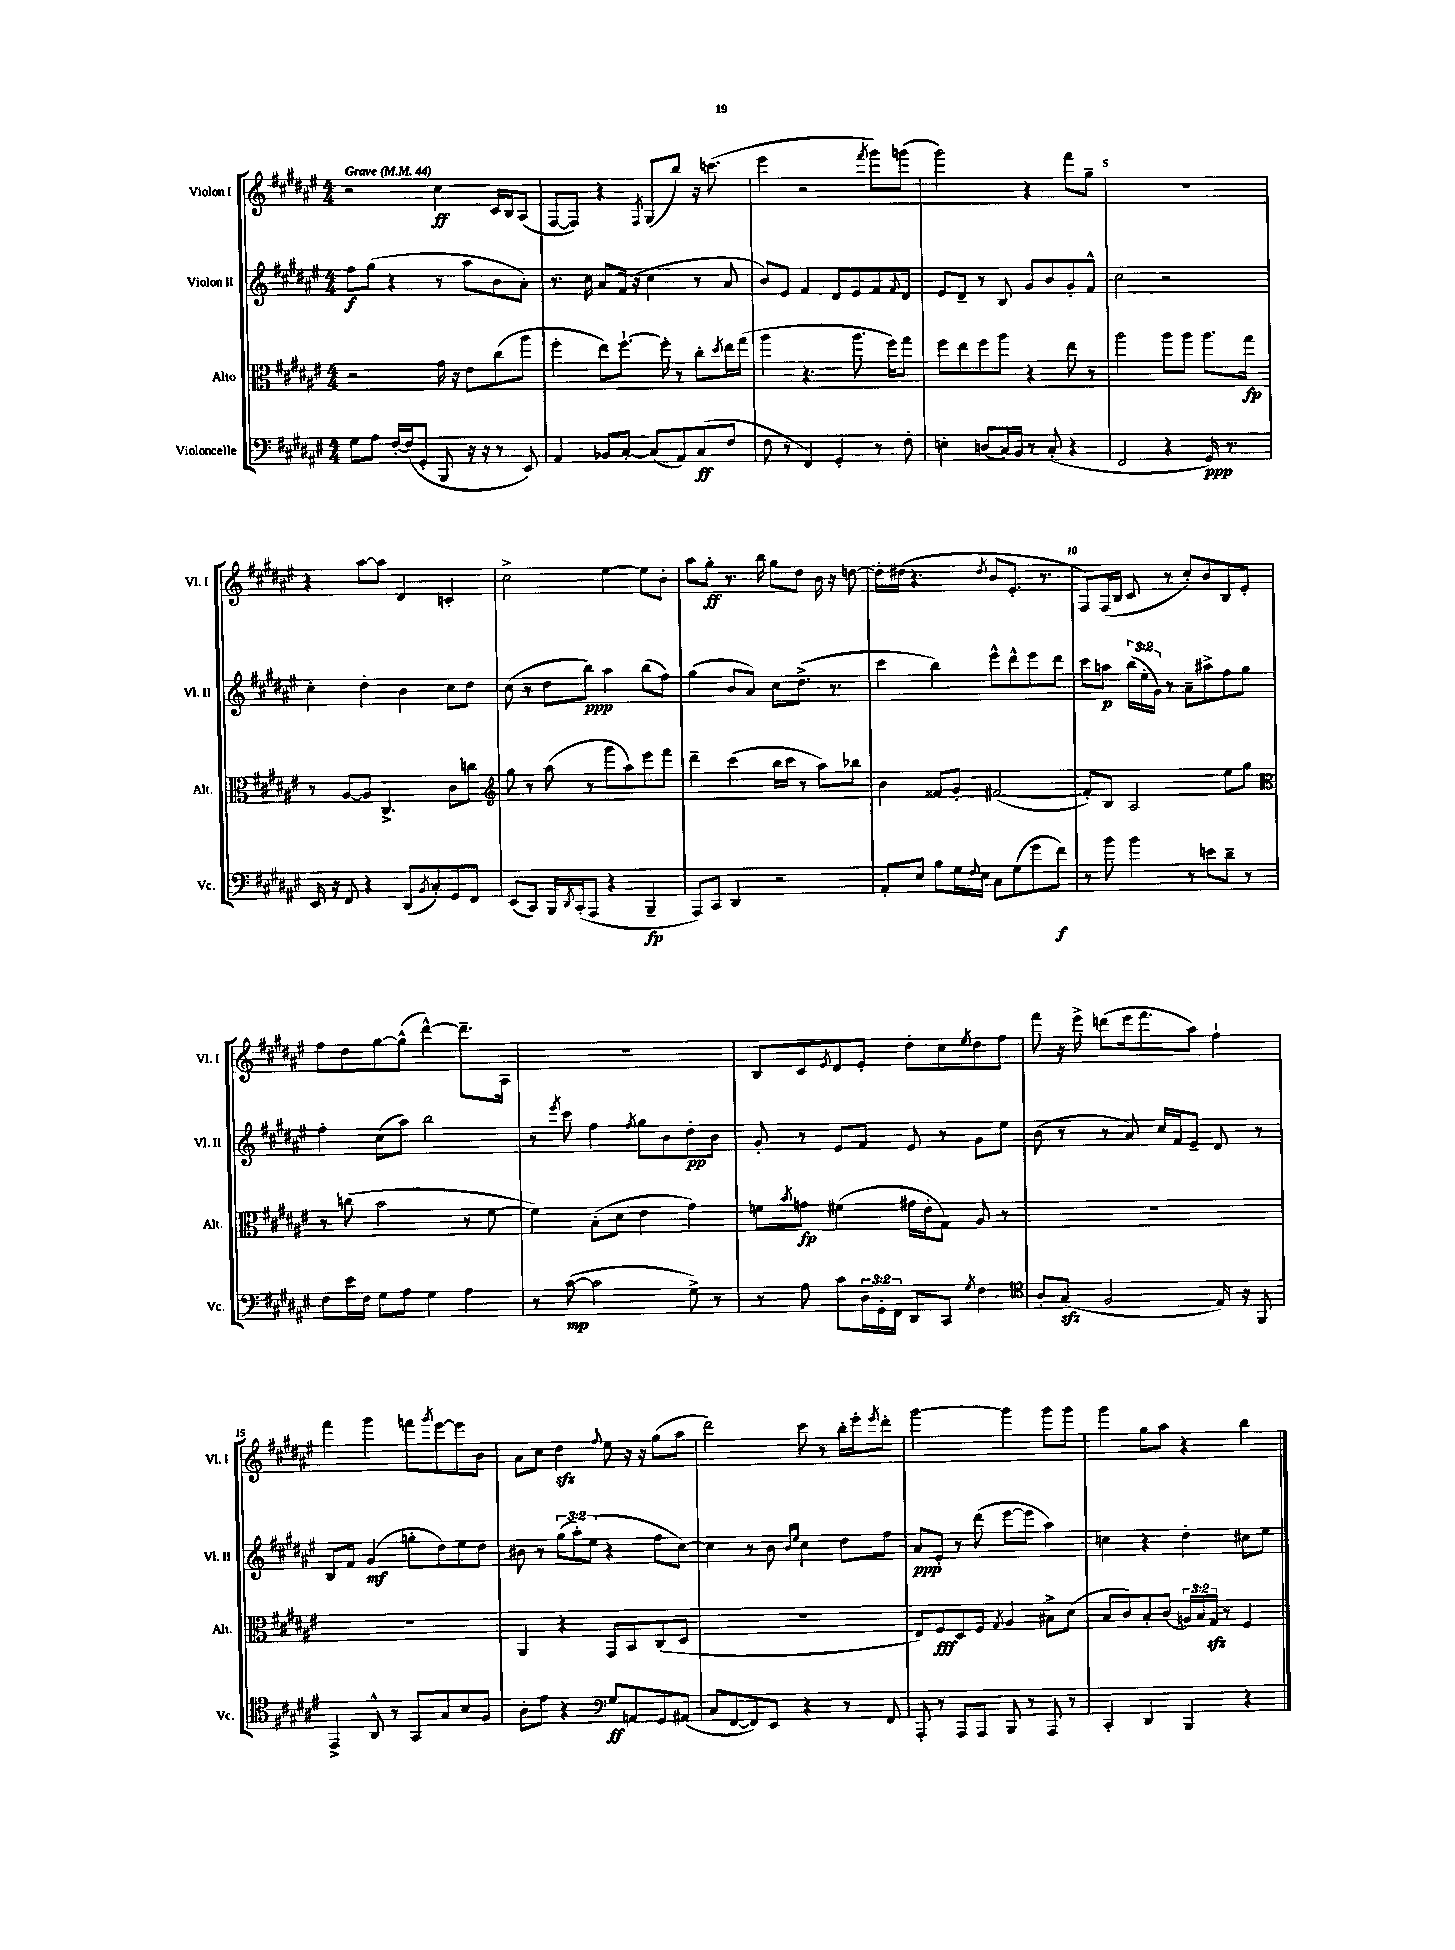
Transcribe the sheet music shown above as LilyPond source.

<<
\new StaffGroup <<
\new Staff = "s0" \with { instrumentName = "Violon I" shortInstrumentName = "Vl. I" } {
    \clef treble \key fis \major \numericTimeSignature \time 4/4 \tempo "Grave" 4 = 44
    r2 cis''4\ff cis'16 b16 ais8( |
    fis8~ fis8) r4 \acciaccatura { fis8 } gis8( b''8) r16 c'''8.( |
    eis'''4 r2 \acciaccatura { fis'''8 } gis'''8) g'''8( |
    gis'''2) r4 fis'''8 gis''8-- |
    R1 |
    r4 ais''8~ ais''8 dis'4 c'4-. |
    cis''2-> eis''4~ eis''8 b'8-. |
    ais''8 gis''8-.\ff r8. b''16 gis''8 dis''8 b'16 r16 d''8~ |
    d''16-. dis''16( r4. \acciaccatura { dis''8 } b'8 eis'8.-. r8. |
    fis8) fis16( b16 cis'8 r8 cis''8-.) b'8 b8 eis'8-. |
    fis''8 dis''8 gis''8~ gis''8-^( dis'''4~-^) dis'''8.-- ais16 |
    R1 |
    b8 cis'8 \acciaccatura { eis'8 } dis'8 eis'8-. dis''8-. cis''8 \acciaccatura { eis''8 } dis''8 fis''8 |
    fis'''8 r16 eis'''16-> d'''8( eis'''16 fis'''8. ais''8) fis''4-! |
    fis'''4 gis'''4 f'''8 \acciaccatura { gis'''8 } eis'''8~ eis'''8 b'8 |
    ais'8 cis''8 dis''4\sfz \appoggiatura { fis''8 } eis''8 r16 r16 gis''8( ais''8 |
    dis'''2) cis'''8 r8 b''16-. eis'''16-. \acciaccatura { eis'''8 } dis'''8-. |
    gis'''2~ gis'''4 gis'''8 gis'''8 |
    gis'''4 gis''8 ais''8 r4 b''4 \bar "|." |
}
\new Staff = "s1" \with { instrumentName = "Violon II" shortInstrumentName = "Vl. II" } {
    \clef treble \key fis \major \numericTimeSignature \time 4/4 \override Staff.TupletNumber.text = #tuplet-number::calc-fraction-text
    fis''8\f gis''8( r4 r8 ais''8 b'8 ais'8-.) |
    r8. cis''16 ais'8 fis'16( r16 cis''4 r8 ais'8 |
    b'8) eis'8 fis'4 dis'8 eis'8 fis'8 \appoggiatura { fis'8 } dis'8 |
    eis'8 dis'8-- r8 b8 gis'8 b'8 gis'8-. fis'8-^ |
    cis''2 r2 |
    cis''4-. dis''4-. b'4 cis''8 dis''8 |
    cis''8( r8 dis''8 b''8\ppp) ais''4 b''8( fis''8) |
    gis''4( b'8 ais'8) cis''8 dis''8.->( r8. |
    cis'''4 b''4) eis'''8-^ dis'''8-^ eis'''8 dis'''8 |
    cis'''8 a''8\p \tuplet 3/2 { b''16( eis''16-. gis'16) } r8 ais'8-- ais''8-> fis''8 gis''8 |
    fis''4-. cis''8( ais''8) b''2 |
    r8 \acciaccatura { eis'''8 } cis'''8 fis''4 \acciaccatura { fis''8 } gis''8 b'8 dis''8-.\pp b'8 |
    gis'8-. r8 eis'8 fis'8 eis'8 r8 gis'8 eis''8 |
    b'8( r8 r8 ais'8) cis''16 fis'16 eis'8-- dis'8 r8 |
    b8 fis'8 gis'4\mf( g''8-. dis''8) eis''8 dis''8 |
    bis'8 r8 \tuplet 3/2 { gis''8( ais''8-.) eis''8( } r4 fis''8 cis''8~) |
    cis''4 r8 b'8 \grace { b'16 eis''16 } cis''4 dis''8 fis''8 |
    ais'8\ppp eis'8-. r8 dis'''8( eis'''8~ eis'''8 ais''4) |
    c''4 r4 dis''4-. cis''8 eis''8 \bar "|." |
}
\new Staff = "s2" \with { instrumentName = "Alto" shortInstrumentName = "Alt." } {
    \clef alto \key fis \major \numericTimeSignature \time 4/4 \override Staff.TupletNumber.text = #tuplet-number::calc-fraction-text
    r2 gis'16 r16 eis'8 cis''8( ais''8 |
    fis''4-. eis''8) fis''8.~-! fis''16-. r8 cis''8-. \acciaccatura { dis''8 } eis''16 gis''16( |
    ais''4 r4. ais''8. fis''16) gis''8 |
    fis''8 eis''8 fis''8 ais''8 r4 eis''8 r8 |
    ais''2 ais''8 ais''8 ais''8. gis''16\fp |
    r8 ais8~ ais8 cis4.-> cis'8 c''8 |
    \clef treble gis''8 r8 ais''8( r8 gis'''8 ais''8) eis'''8 fis'''8 |
    dis'''4-- cis'''4( b''16 cis'''16 r8 ais''8) bes''8 |
    b'4 fisis'8 gis'8-. fis'2~( |
    fis'8-.) b8 ais2 eis''8 gis''8 |
    \clef alto r8 c''8( b'2 r8 fis'8~ |
    fis'4) b8-.( dis'8 eis'4 gis'4) |
    f'8 \acciaccatura { b'8 } g'8\fp fis'4( gis'16 eis'16-. gis8) ais8 r8 |
    R1 |
    R1 |
    ais,4 r4 gis,8 b,8 cis8( dis8 |
    R1 |
    eis8) fis8\fff dis8 fis8 \acciaccatura { gis8 } ais4 bis8-> dis'8( |
    b8 cis'8) b8-. cis'8( \tuplet 3/2 { a16) b16 gis16\sfz } r8 fis4 \bar "|." |
}
\new Staff = "s3" \with { instrumentName = "Violoncelle" shortInstrumentName = "Vc." } {
    \clef bass \key fis \major \numericTimeSignature \time 4/4 \override Staff.TupletNumber.text = #tuplet-number::calc-fraction-text
    gis8 ais8 fis16~-. fis16( gis,8-. b,,8 r16 r16 r8 eis,8) |
    ais,4 bes,8 cis8~-. cis8( ais,8) cis8\ff( fis8 |
    fis8 r8 fis,4) gis,4-. r8 fis8-. |
    e4-. d8( cis16) b,16 r8 cis8-.( r4 |
    fis,2 r4 gis,16\ppp) r8. |
    eis,16 r16 fis,8 r4 dis,8( \acciaccatura { b,8 } cis8-.) gis,8 fis,8 |
    eis,8( cis,8) b,,16 \acciaccatura { dis,8 } cis,16-.( ais,,8 r4 b,,4--\fp |
    ais,,8) cis,8 dis,4 r2 |
    ais,8-. eis8 b8 gis16 \appoggiatura { fis8 } eis16 cis8 gis8( gis'8 fis'8\f) |
    r8 b'8 b'4 r8 e'8 dis'8-- r8 |
    fis8 eis'16 fis16 gis8 ais8 gis4 ais4 |
    r8 cis'8~\mp( cis'2 gis8->) r8 |
    r8 ais8 cis'8 \tuplet 3/2 { dis16 gis,16-. fis,16 } dis,8 cis,8 \acciaccatura { gis8 } fis4 |
    \clef tenor ais8-. gis8\sfz( fis2 eis16) r16 fis,8 |
    eis,4-> ais,8-^ r8 gis,8 gis8 b8 fis8 |
    ais8-. eis'8 r4 \clef bass gis8\ff a,8 gis,8 ais,8( |
    cis8 fis,8~ fis,8) eis,8 r4 r8 fis,8 |
    ais,,8-. r8 ais,,8 ais,,8 b,,8 r8 ais,,8 r8 |
    cis,4-. dis,4 b,,4 r4 \bar "|." |
}
>>
>>
\layout { \context { \Score \override BarNumber.break-visibility = ##(#f #t #t) barNumberVisibility = #(every-nth-bar-number-visible 5) } }
